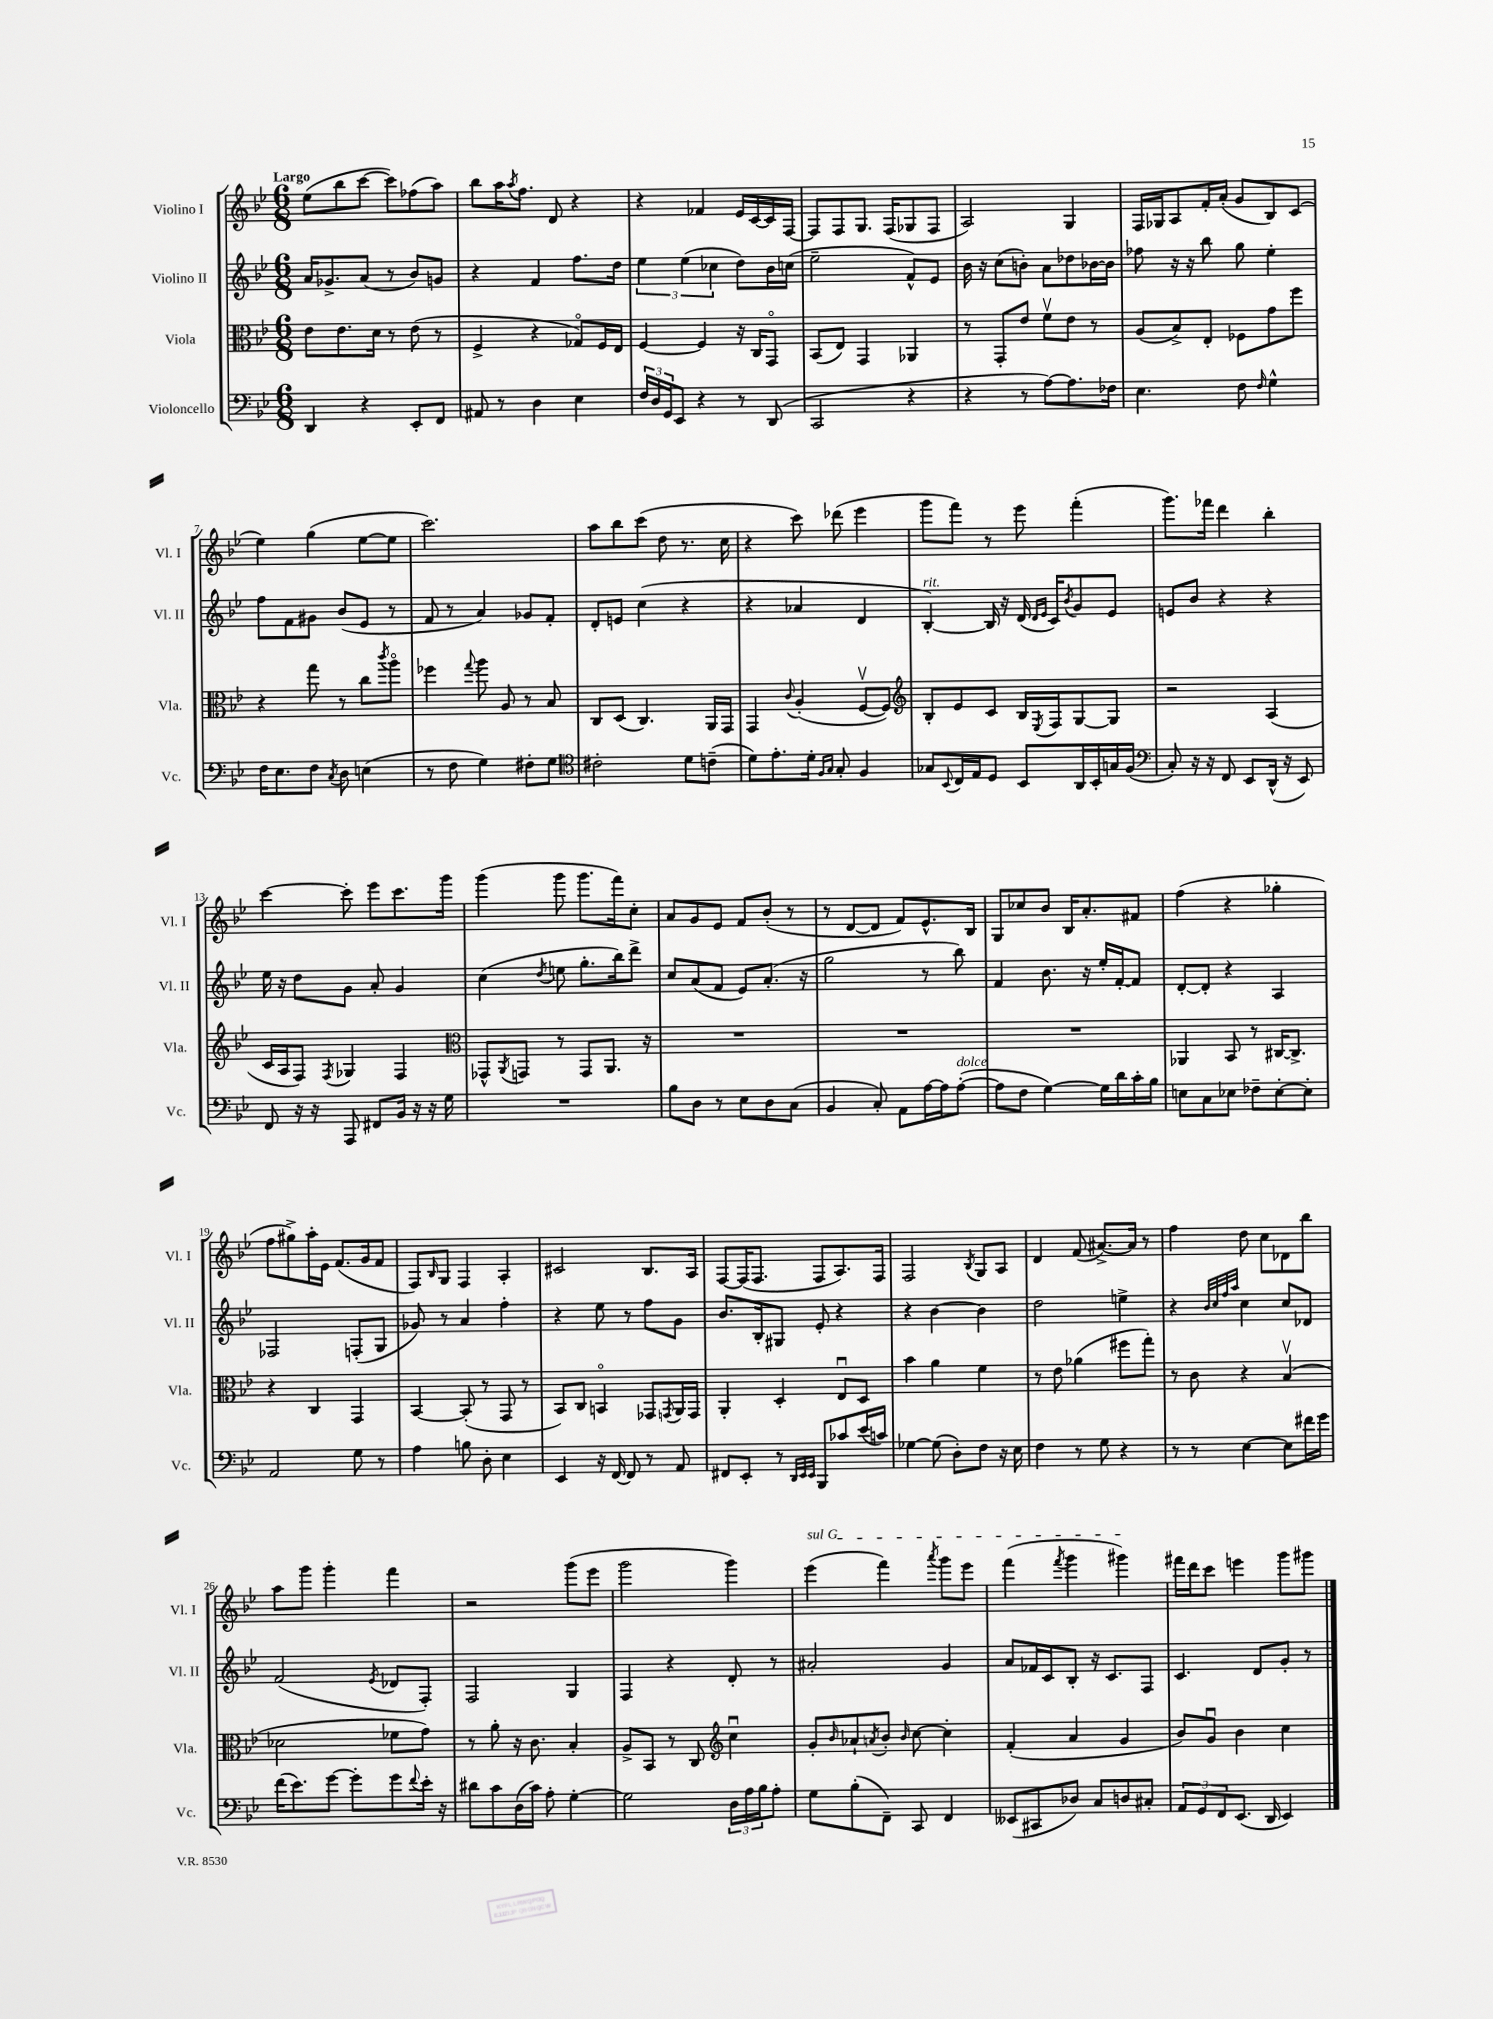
<<
\new StaffGroup <<
\new Staff = "s0" \with { instrumentName = "Violino I" shortInstrumentName = "Vl. I" } {
    \clef treble \key bes \major \numericTimeSignature \time 6/8 \tempo "Largo"
    ees''8( bes''8 c'''8~ c'''8) fes''8( a''8) |
    bes''8 a''16 \acciaccatura { a''8 } f''8. d'8 r4 |
    r4 fes'4 ees'16 c'16~ c'16 f16~ |
    f8 f8 g8. f16( ges8 f8 |
    a2) g4 |
    f16 ges16 a8 f'16-. a'16-.( g'8 bes8) c'8( |
    ees''4) g''4( ees''8~ ees''8 |
    c'''2.) |
    a''8 bes''8 c'''8( d''8 r8. c''16 |
    r4 c'''8) des'''8( ees'''4 |
    g'''8 f'''8) r8 ees'''8 f'''4-.( |
    g'''8.) fes'''16 d'''4 bes''4-. |
    c'''4~ c'''8-. ees'''8 c'''8. g'''16 |
    g'''4( g'''8 g'''8. f'''16) c''8-. |
    a'8 g'8 ees'8 f'8 bes'8-.( r8 |
    r8 d'8~ d'8 f'8) ees'8.-^ bes16 |
    g8 ces''8 bes'8 bes16 a'8.-. fis'8 |
    f''4( r4 ges''4-. |
    f''8 gis''8->) a''16-. ees'16 f'8.( g'16 f'8 |
    f8) \grace { bes16 } g8 f4 a4-. |
    cis'2 bes8. a16 |
    f8~ f16( f8. f8 a8.) f16 |
    f2 \acciaccatura { bes8 } g8 a8 |
    d'4 f'8( ais'8.~->) ais'16 r8 |
    f''4 d''8 c''8 des'8 bes''8 |
    a''8 g'''8 g'''4-. f'''4 |
    r2 g'''8( ees'''8 |
    g'''2 g'''4) |
    \once \override TextSpanner.bound-details.left.text = \markup { \italic "sul G" } ees'''4\startTextSpan( f'''4) \acciaccatura { a'''8 } g'''8 ees'''8 |
    f'''4( \acciaccatura { f'''8 } g'''4 gis'''4\stopTextSpan) |
    fis'''16 d'''16 c'''8 e'''4 g'''8 gis'''8 \bar "|." |
}
\new Staff = "s1" \with { instrumentName = "Violino II" shortInstrumentName = "Vl. II" } {
    \clef treble \key bes \major \numericTimeSignature \time 6/8
    a'16 ges'8.-> a'8( r8 bes'8) g'8 |
    r4 f'4 f''8. d''16 |
    \tuplet 3/2 { ees''4 ees''4( ces''4 } d''8) bes'16 c''16( |
    ees''2-- f'8-^) ees'8 |
    bes'16 r16 c''8( b'8-.) a'8 des''8 bes'16~ bes'16 |
    fes''8 r16 r16 bes''8 g''8 ees''4-. |
    f''8 f'8 gis'8 bes'8( ees'8 r8 |
    f'8 r8 a'4) ges'8 f'8-. |
    d'8-. e'8 c''4( r4 |
    r4 aes'4 d'4 |
    bes4~-.^\markup { \italic "rit." }) bes16 r16 d'16( \grace { d'16 ees'16 } c'16) \acciaccatura { bes'8 } g'8 ees'8 |
    e'8 bes'8 r4 r4 |
    ees''16 r16 d''8 g'8 a'8-. g'4 |
    c''4( \acciaccatura { d''8 } e''8 g''8.-. bes''16) d'''8-> |
    c''8 a'8( f'8 ees'8) a'8.-.( r16 |
    g''2 r8 bes''8) |
    f'4 bes'8. r16 ees''16-. f'16~-. f'8 |
    d'8~-. d'8-. r4 a4 |
    fes2 f8-.( g8 |
    ges'8) r8 a'4 f''4-. |
    r4 ees''8 r8 f''8 g'8 |
    bes'8. bes16-. gis8 ees'8-. r4 |
    r4 bes'4~ bes'4 |
    d''2 e''4-> |
    r4 \grace { bes'32 c''32 f''32 a''32 } c''4 c''8 des'8 |
    f'2( \acciaccatura { ees'8 } des'8 f8-.) |
    f2 g4 |
    f4 r4 d'8-. r8 |
    ais'2-. g'4 |
    a'8 fes'16 c'16 bes8-. r16 c'8. f8 |
    c'4. d'8 g'8-. r8 \bar "|." |
}
\new Staff = "s2" \with { instrumentName = "Viola" shortInstrumentName = "Vla." } {
    \clef alto \key bes \major \numericTimeSignature \time 6/8
    ees'8 ees'8. d'16 r8 ees'8( r8 |
    f4-> r4 ges8\flageolet) f16 ees16 |
    f4~ f4 r16 c16 g,8\flageolet |
    bes,8( ees8) g,4 aes,4 |
    r8 g,8-. ees'8 f'8\upbow ees'8 r8 |
    a8( bes8->) ees8-. fes8 g'8 f''8 |
    r4 g''8 r8 c''8 \acciaccatura { c'''8 } a''8\flageolet |
    fes''4 \appoggiatura { g''8 } a''8 a8 r8 bes8 |
    c8 d8( c4.) a,16 g,16 |
    g,4 \appoggiatura { c'8 } a4-.( f8~\upbow f8) |
    \clef treble bes8-. ees'8 c'8 bes16 \acciaccatura { ees8 } f16 g8~ g8 |
    r2 a4( |
    c'16 a16 f8) \acciaccatura { f8 } ges4 f4 |
    \clef alto ges,8-^ \acciaccatura { a,8 } g,8 r8 g,8 a,8. r16 |
    R2. |
    R2. |
    R2. |
    aes,4 bes,8 r8 cis16~ cis8.-> |
    r4 c4 g,4 |
    bes,4~ bes,8-.( r8 g,8 r8 |
    bes,8) c8 b,4\flageolet ges,8 \acciaccatura { g,8 } a,16 g,16 |
    a,4-. d4-. ees8\downbow d8 |
    bes'4 a'4 f'4 |
    r8 ees'8 aes'4( fis''8 g''8-.) |
    r8 c'8 r4 bes4\upbow( |
    des'2 fes'8 g'8) |
    r8 a'8-. r16 c'8. bes4-. |
    a8-> bes,8 r8 c8 \clef treble c''4\downbow |
    g'8-. \grace { bes'16 } aes'8-! \acciaccatura { a'8 } bes'8-. \grace { bes'16 } c''8~ c''4-. |
    f'4-.( a'4 g'4 |
    bes'8) g'8\downbow bes'4 c''4 \bar "|." |
}
\new Staff = "s3" \with { instrumentName = "Violoncello" shortInstrumentName = "Vc." } {
    \clef bass \key bes \major \numericTimeSignature \time 6/8
    d,4 r4 ees,8-. f,8 |
    ais,8 r8 d4 ees4 |
    \tuplet 3/2 { f16 d16 g,16 } ees,8 r4 r8 d,8( |
    c,2 r4 |
    r4 r8 a8~) a8. fes16 |
    ees4. f8 \grace { f16 } g4-^ |
    f16 ees8. f8 \acciaccatura { c8 } d8 e4( |
    r8 f8 g4) fis8-. g8 |
    \clef tenor cis'2-. d'8 c'8--( |
    d'8) ees'8.-. d'16-. \grace { f16 g16 } g8-. f4 |
    ges8 \appoggiatura { bes,8 } c16 ees16 d8 bes,8 a,16 bes,16-. g16 f16( |
    \clef bass c8-.) r16 r16 f,8 ees,8 d,16-^( r16 ees,8) |
    f,8 r16 r16 a,,8 fis,8 bes,16 r16 r16 g16 |
    R2. |
    bes8 d8 r8 ees8 d8 c8( |
    bes,4 c8-.) a,8 a16~ a16 a8~-.^\markup { \italic "dolce" }( |
    a8 f8 g4~) g16 d'16 c'16-. bes16 |
    e8 c8 ees8 fes8-- ees8~-. ees8-. |
    a,2 g8 r8 |
    a4 b8 d8-. ees4 |
    ees,4 r16 f,16~ f,8 r8 a,8 |
    fis,8 ees,8-. r8 \grace { d,32 ees,32 ees,32 } bes,,8 ces'8 ees'16( c'16) |
    ges4~ ges8( d8-.) f8 r16 ees16 |
    f4 r8 g8 r4 |
    r8 r8 ees4~ ees8 fis'16 g'16 |
    f'16( ees'8.) g'8~ g'8-. g'8 \appoggiatura { f'8 } ees'16-. r16 |
    dis'8 c'8 d16( c'16) a8-. g4~-. |
    g2 \tuplet 3/2 { d16 a16 bes16 } a8-. |
    g8 bes8-.( f,8--) c,8 f,4 |
    eeses,8( cis,8 des8) c8 d8 cis8-. |
    \tuplet 3/2 { a,8 g,8 f,8 } ees,8.( d,16 ees,4) \bar "|." |
}
>>
>>
